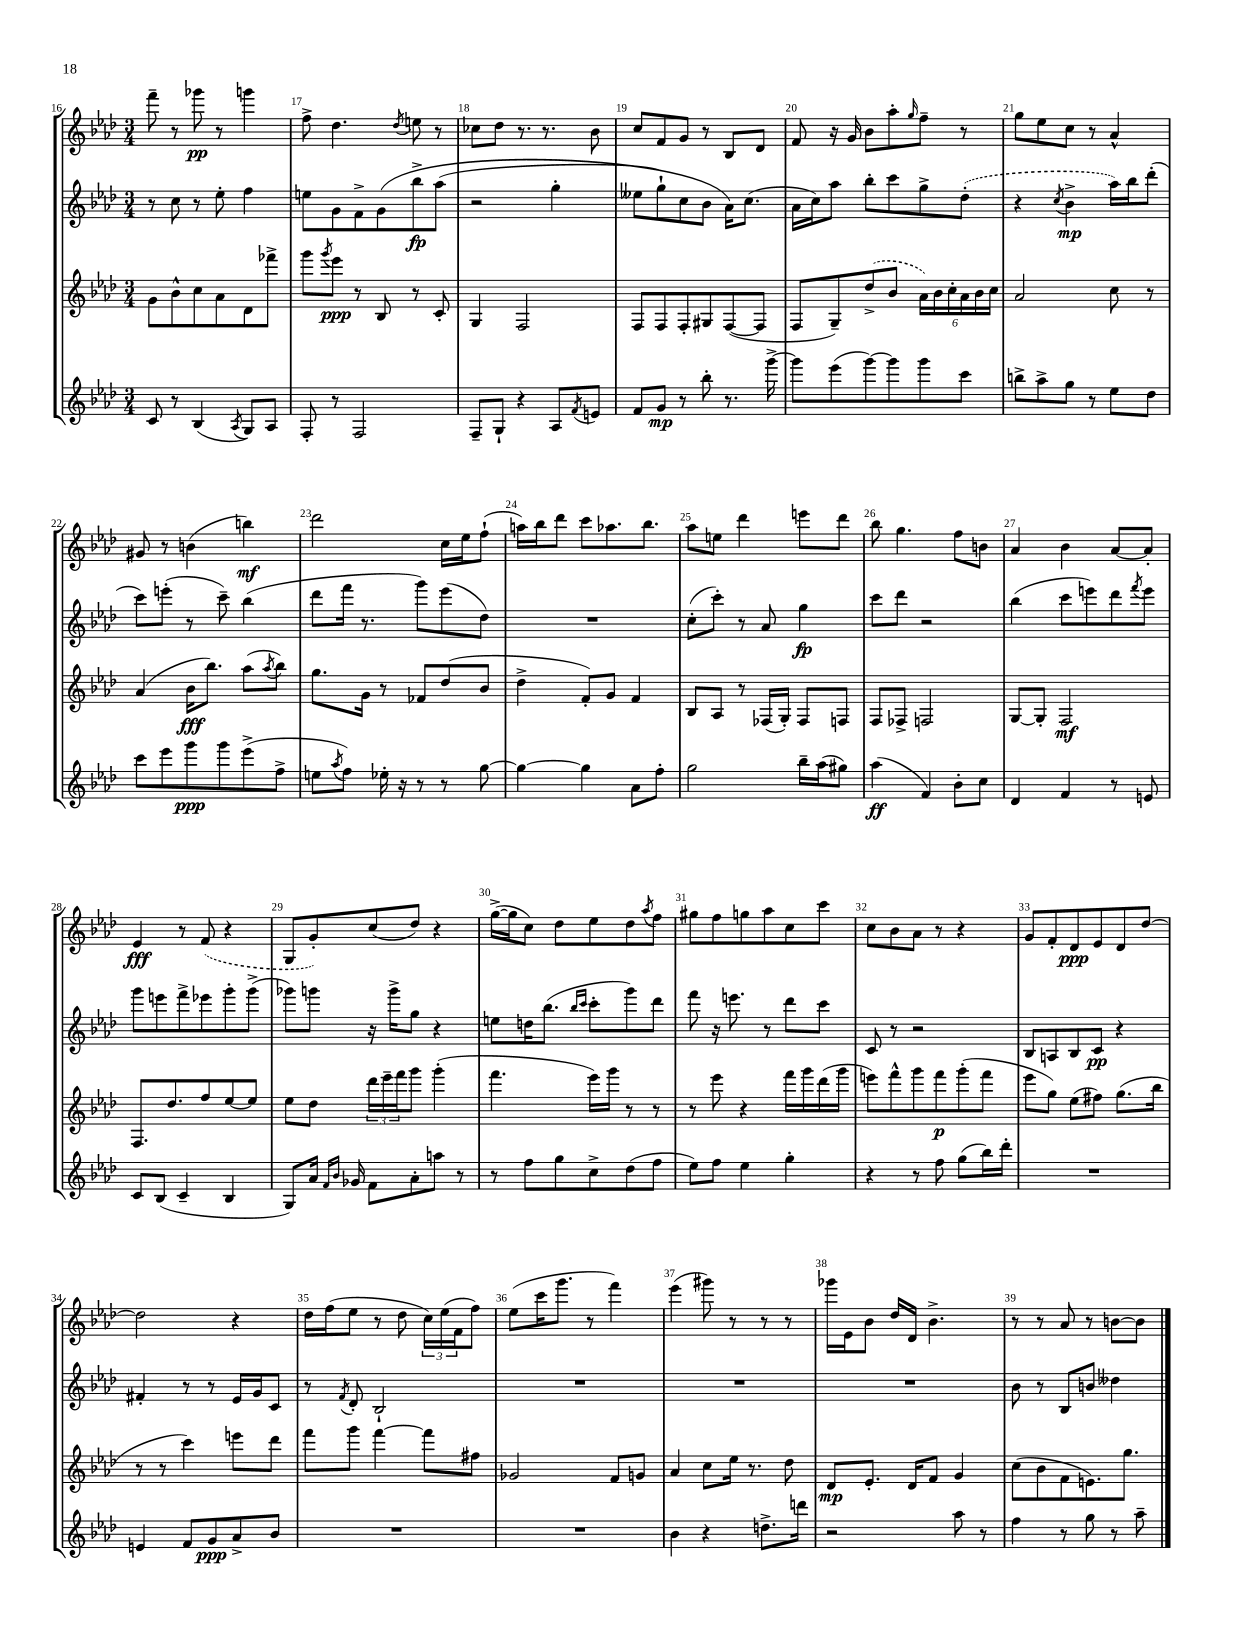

**kern	**kern	**kern	**kern
*staff4	*staff3	*staff2	*staff1
*clefG2	*clefG2	*clefG2	*clefG2
*k[b-e-a-d-]	*k[b-e-a-d-]	*k[b-e-a-d-]	*k[b-e-a-d-]
*M3/4	*M3/4	*M3/4	*M3/4
8c	8g	8r	8fff~
8r	8b-^^	8cc	8r
(4B-	8cc	8r	8ggg-
.	8a-	8ee-'	8r
8qA-	.	.	.
8G)	8d-	4ff	4ggg
8A-	8fff-^	.	.
=	=	=	=
8F'	8ggg	8ee	8ff^
.	8qggg	.	.
8r	8eee-	8g	4.dd-
2F	8r	8f^	.
.	8B-	&(8g	.
.	.	.	8qdd-
.	8r	8bb-^	8ee
.	8c'	(8aa-	8r
=	=	=	=
8F~	4G	2r	8cc-
8G`	.	.	8dd-
4r	2F	.	8.r
.	.	.	8.r
8A-	.	4gg'	.
8qf	.	.	.
8e	.	.	8b-
=	=	=	=
8f	8F	8ee--	8cc
8g	8F	8gg`)	8f
8r	8F'	8cc	8g
8bb-'	8G#	8b-	8r
8.r	([8F	16a-&)	8B-
.	.	(8.cc	.
.	8F]	.	8d-
[16ggg^	.	.	.
=	=	=	=
8ggg]	8F	16a-	8f
.	.	16cc)	.
(8eee-	8G~)	8aa-	16r
.	.	.	16g
[8ggg)	(8dd-^	8bb-'	8b-
8ggg]	8b-	8ccc	8aa-'
.	.	.	16qqgg
8ggg	24a-)	8gg^	8ff~
.	24b-	.	.
.	24cc'	.	.
8ccc	24a-	(8dd-'	8r
.	24b-	.	.
.	24cc	.	.
=	=	=	=
8bb^	2a-	4r	8gg
8aa-^	.	.	8ee-
.	.	8qcc	.
8gg	.	4b-^	8cc
8r	.	.	8r
8ee-	8cc	16aa-)	4a-^^
.	.	16bb-	.
8dd-	8r	(8ddd-'	.
=	=	=	=
8ccc	(4a-	8ccc)	8g#
8eee-	.	(8eee'	8r
8ggg	16b-	8r	(4b
.	8.bb-)	.	.
8ggg	.	8ccc~)	.
(8eee-^	(8aa-	(4bb-	4bb)
.	8qaa-	.	.
8ff^	8bb-)	.	.
=	=	=	=
8ee	8.gg	8ddd-	2ddd-
8qaa-	.	.	.
8ff)	.	16fff	.
.	16g	8.r	.
16ee-'	8r	.	.
16r	.	.	.
8r	8f-	8ggg)	.
8r	(8dd-	(8eee-	16cc
.	.	.	16ee-
[8gg	8b-	8dd-)	(8ff`
=	=	=	=
4gg_	4dd-^	2.r	16aa)
.	.	.	16bb-
.	.	.	8ddd-
4gg]	8f')	.	8ccc
.	8g	.	8.aa-
8a-	4f	.	.
.	.	.	8.bb-
8ff'	.	.	.
=	=	=	=
2gg	8B-	(8cc'	8aa-
.	8A-	8ccc')	8ee
.	8r	8r	4ddd-
.	(16F-	8a-	.
.	16G')	.	.
16bb-~	8F-	4gg	8eee
(16aa-	.	.	.
8gg#)	8F	.	8ddd-
=	=	=	=
(4aa-	8F	8ccc	8bb-
.	8F-^	8ddd-	4.gg
4f)	2F	2r	.
8b-'	.	.	8ff
8cc	.	.	8b
=	=	=	=
4d-	[8G	(4bb-	4a-
.	8G']	.	.
4f	2F	8ccc	4b-
.	.	8eee)	.
8r	.	8ddd-	[8a-
.	.	8qfff	.
8e	.	8eee	8a-']
=	=	=	=
8c	8.F	8ggg	4e-
(8B-	.	8eee	.
.	8.dd-	.	.
4c~	.	8fff^	8r
.	8ff	8eee-	(8f
4B-	[8ee-	8ggg'	4r
.	8ee-]	(8ggg^	.
=	=	=	=
8G)	8ee-	8ggg-)	8G
16a-	8dd-	8ggg	8g')
16qqf	.	.	.
16qqb-	.	.	.
16g-	.	.	.
8f	24ddd-	16r	(8cc
.	24eee-~	.	.
.	.	16ggg^	.
.	24fff	.	.
8a-'	8ggg	8gg	8dd-)
8aa	(4ggg'	4r	4r
8r	.	.	.
=	=	=	=
8r	4.fff	8ee	([16gg^
.	.	.	16gg]
8ff	.	16dd	8cc)
.	.	(8.bb-	.
8gg	.	.	8dd-
.	.	16qqbb-	.
.	.	16qqccc	.
8cc^	16eee-)	8ccc'	8ee-
.	16ggg	.	.
(8dd-	8r	8ggg)	8dd-
.	.	.	8qaa-
8ff	8r	8ddd-	8ff
=	=	=	=
8ee-)	8r	8fff	8gg#
8ff	8eee-	16r	8ff
.	.	8.eee	.
4ee-	4r	.	8gg
.	.	8r	8aa-
4gg'	16fff	8ddd-	8cc
.	16ggg	.	.
.	(16ddd-	8ccc	8ccc
.	16ggg	.	.
=	=	=	=
4r	8eee)	8c	8cc
.	8fff^^	8r	8b-
8r	8ggg	2r	8a-
8ff	8fff	.	8r
(8gg	(8ggg'	.	4r
16bb-)	8fff	.	.
16ddd-'	.	.	.
=	=	=	=
2.r	8eee-	8B-	8g
.	8gg)	8A	8f'
.	(8ee-	8B-	8d-
.	8ff#)	8c	8e-
.	(8.gg	4r	8d-
.	.	.	[8dd-
.	16bb-	.	.
=	=	=	=
4e	8r	4f#'	2dd-]
.	8r	.	.
8f	4ccc)	8r	.
8g	.	8r	.
8a-^	8eee	16e-	4r
.	.	16g	.
8b-	8ddd-	8c	.
=	=	=	=
2.r	8fff	8r	16dd-
.	.	.	(16ff
.	.	8qf	.
.	8ggg	8d-'	8ee-
.	[4fff	2B-`	8r
.	.	.	8dd-
.	8fff]	.	24cc)
.	.	.	(24ee-
.	.	.	24f
.	8ff#	.	8ff)
=	=	=	=
2.r	2g-	2.r	(8ee-
.	.	.	16ccc
.	.	.	8.ggg
.	.	.	8r
.	8f	.	4fff)
.	8g	.	.
=	=	=	=
4b-	4a-	2.r	(4eee-
4r	8cc	.	8ggg#)
.	16ee-	.	8r
.	8.r	.	.
8.dd^	.	.	8r
.	8dd-	.	8r
16ddd	.	.	.
=	=	=	=
2r	8d-	2.r	16ggg-
.	.	.	16e-
.	8.e-'	.	8b-
.	.	.	16dd-
.	16d-	.	16d-
.	8f	.	4.b-^
8aa-	4g	.	.
8r	.	.	.
=	=	=	=
4ff	(8cc	8b-	8r
.	8b-	8r	8r
8r	8f	8B-	8a-
8gg	8.e)	8b	8r
8r	.	4dd--	[8b
.	8.gg	.	.
8aa-~	.	.	8b]
==	==	==	==
*-	*-	*-	*-
